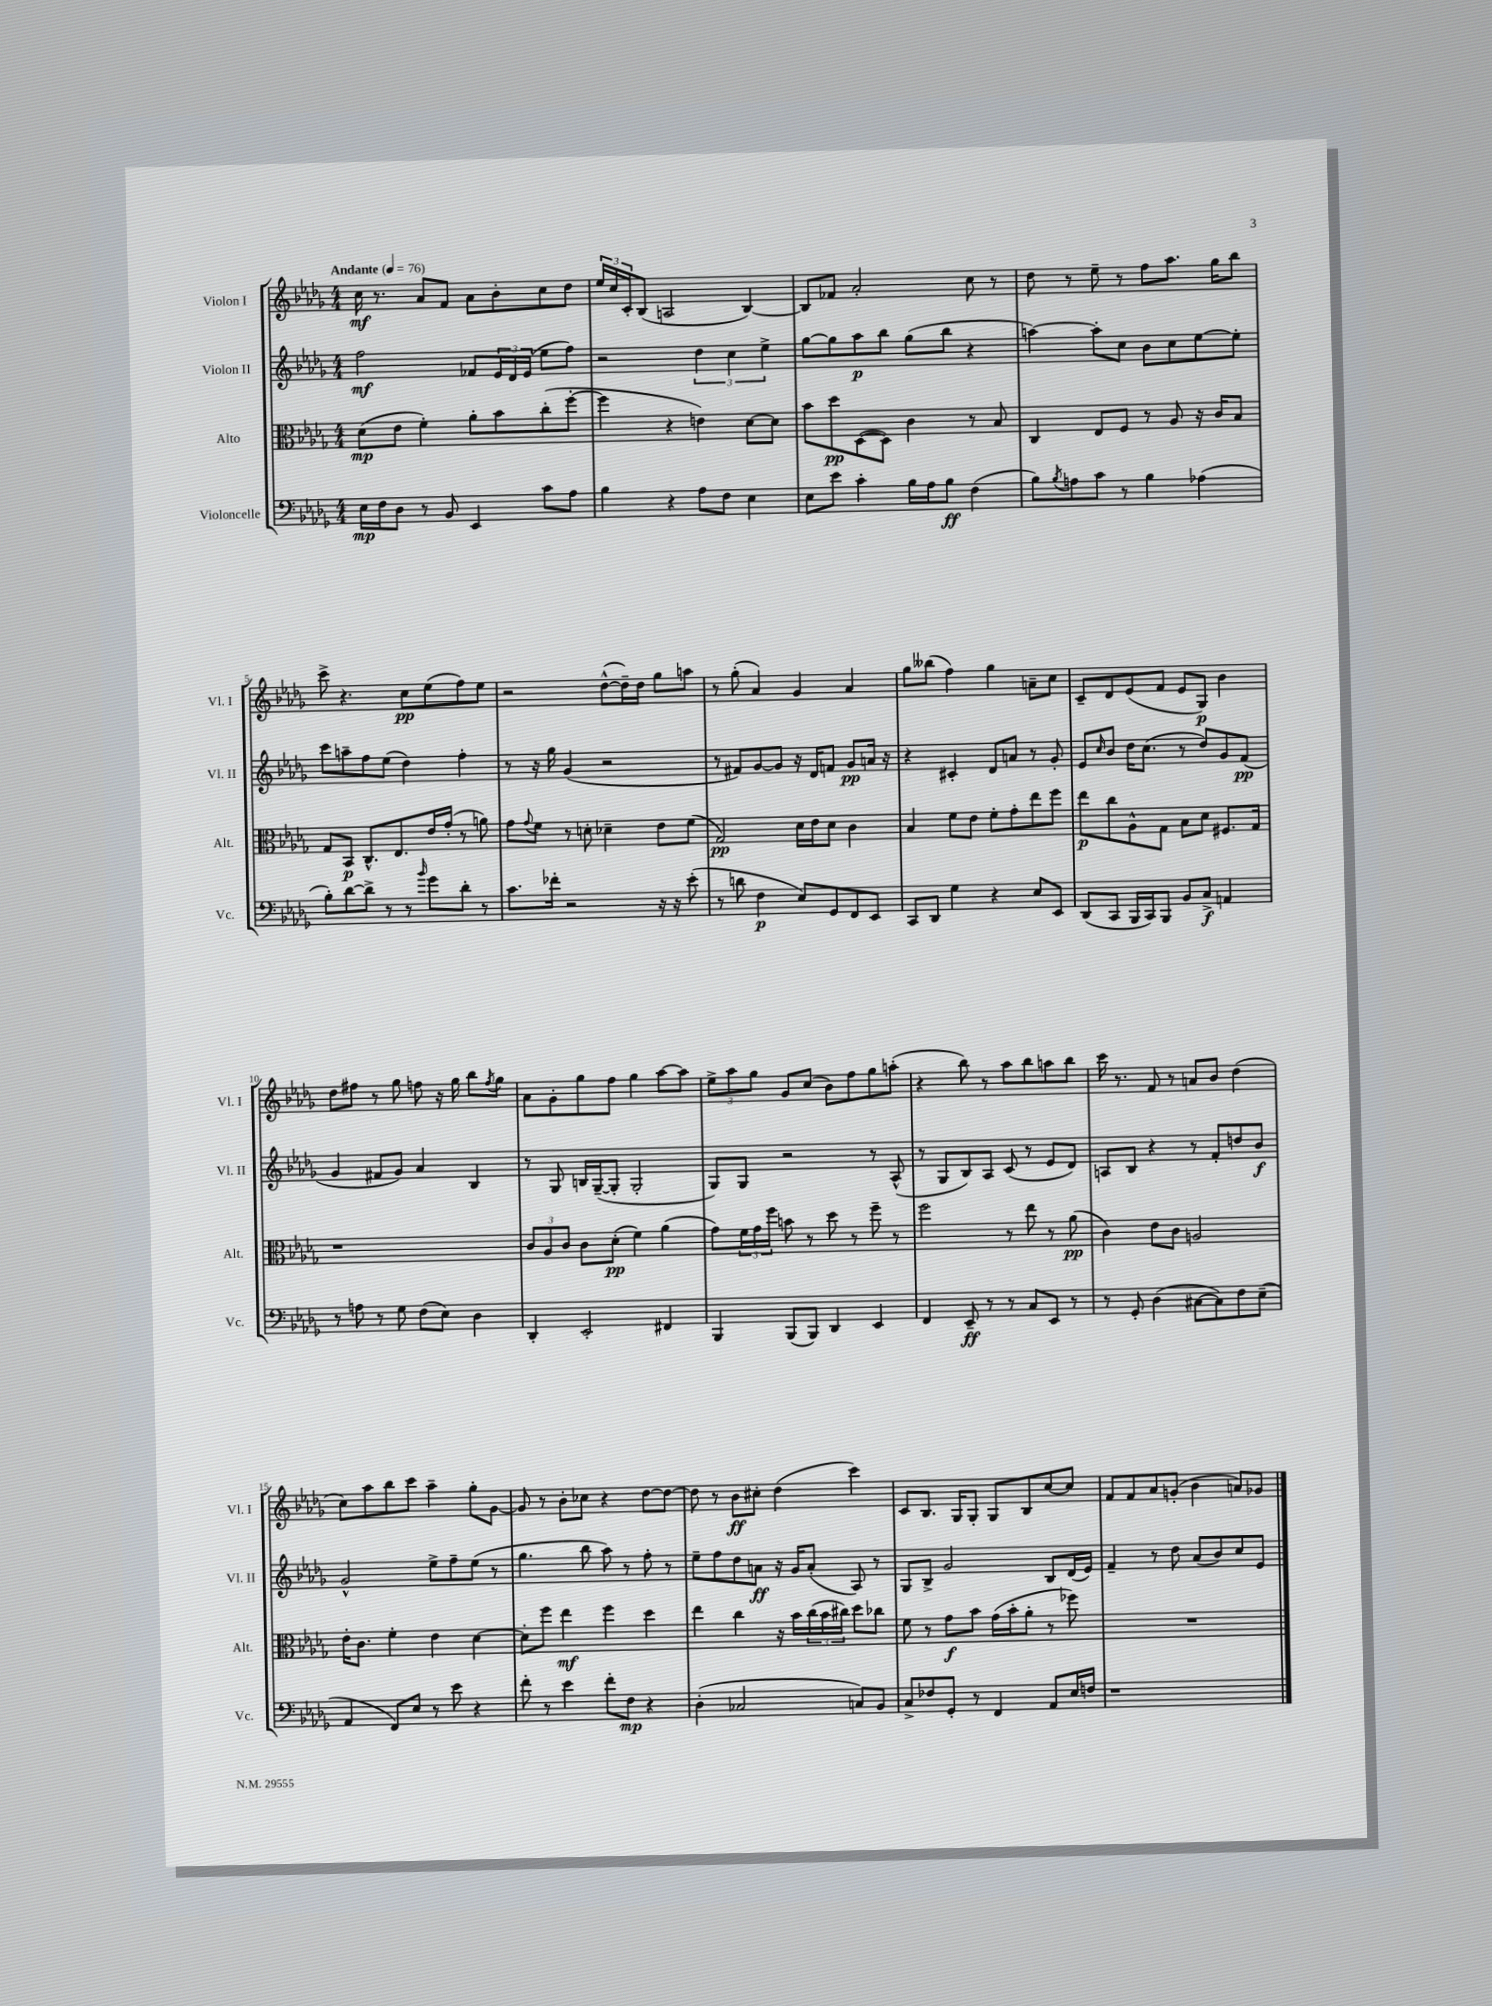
<<
\new StaffGroup <<
\new Staff = "s0" \with { instrumentName = "Violon I" shortInstrumentName = "Vl. I" } {
    \clef treble \key des \major \numericTimeSignature \time 4/4 \tempo "Andante" 4 = 76
    c''16\mf r8. aes'8 f'8 aes'8 bes'8-. c''8 des''8 |
    \tuplet 3/2 { ees''16 c''16 c'16-. } bes8( a2 bes4~) |
    bes8 fes'8 aes'2-. c''8 r8 |
    des''8 r8 ees''8-- r8 f''8 aes''8. ges''16 bes''8 |
    c'''8-> r4. c''8\pp ees''8( f''8) ees''8 |
    r2 des''8~-^( des''16--) des''16 ges''8 a''8 |
    r8 ges''8-.( aes'4) ges'4 aes'4 |
    ges''8 beses''8( f''4) ges''4 a'8-- c''8 |
    c'8-- des'8 ees'8( f'8 ees'8 ges8\p) bes'4 |
    des''8 fis''8 r8 ges''8 f''8 r16 ges''16 bes''8 \acciaccatura { f''8 } ges''8 |
    aes'8 ges'8-. ges''8 f''8 ges''4 aes''8~ aes''8 |
    \tuplet 3/2 { ees''8-> aes''8 ges''8 } ges'8 c''8( bes'8) f''8 ges''8 a''8-.( |
    r4 bes''8) r8 aes''8 bes''8 a''8 bes''8 |
    c'''16 r8. f'8 r8 a'8 bes'8 des''4( |
    c''8) aes''8 bes''8 c'''8 aes''4-- ges''8-. ges'8~ |
    ges'8 r8 bes'8-. ces''8 r4 des''8~ des''8~ |
    des''8 r8 bes'8\ff cis''8-. des''4( c'''4) |
    c'8 bes8. ges16 ges8-. ges8 bes8 c''8~ c''8 |
    f'8 f'8 aes'8 g'8-.( bes'4 a'8) ges'8 \bar "|." |
}
\new Staff = "s1" \with { instrumentName = "Violon II" shortInstrumentName = "Vl. II" } {
    \clef treble \key des \major \numericTimeSignature \time 4/4
    f''2\mf fes'8 \tuplet 3/2 { ees'16 des'16 ees'16( } ees''8 f''8) |
    r2 \tuplet 3/2 { des''4 c''4 ees''4-> } |
    ges''8~ ges''8 aes''8\p bes''8 ges''8( bes''8 r4 |
    a''4~) a''8-. c''8 bes'8 c''8 ees''8~ ees''8-. |
    c'''8 a''8-- f''8 ees''8( des''4) f''4-. |
    r8 r16 ges''16 ges'4( r2 |
    r8 fis'8) ges'8~ ges'8 r16 des'16 f'8 ges'8\pp a'16 r16 |
    r4 cis'4-. des'8 a'8 r8 ges'8-. |
    ees'8 \grace { c''16 } bes'8 des''16 c''8.( r8 des''8) ges'8 f'8\pp( |
    ges'4 fis'8 ges'8) aes'4 bes4 |
    r8 ges8 b16 ges16~--( ges8-. ges2-. |
    ges8) ges8 r2 r8 aes8-^( |
    r8 ges8 bes8) aes8 c'8( r8 ees'8 des'8) |
    a8 bes8 r4 r8 f'8-. d''8 bes'8\f |
    ges'2-^ ees''8-> f''8-- ees''8( r8 |
    ges''4. bes''8 aes''8) r8 f''8-. r8 |
    ees''8-- f''8 des''8 a'8\ff r16 ges'16 a'8-.( aes8) r8 |
    ges8 bes8-> ges'2 bes8 des'16( ees'16) |
    f'4-- r8 des''8 aes'8( bes'8) c''8 ees'8 \bar "|." |
}
\new Staff = "s2" \with { instrumentName = "Alto" shortInstrumentName = "Alt." } {
    \clef alto \key des \major \numericTimeSignature \time 4/4
    des'8\mp( ees'8 f'4-.) aes'8-. bes'8 c''8-.( f''8~-. |
    f''4 r4 e'4) des'8~ des'8 |
    bes'8 des''8\pp des8~( des8) c'4 r8 bes8 |
    c4 ees8 f8 r8 aes8 r16 c'16 bes8 |
    ges8 bes,8\p c8.-^ ees8. ees'16 ges'16-.( r8 a'8) |
    ges'8 \appoggiatura { ges'8 } f'8 r8 d'8-. des'4-- ees'8 f'8( |
    ges2\pp) des'16 ees'16 des'8 c'4 |
    bes4 f'8 ees'8 f'8-. ges'8-. ees''8 f''8 |
    ees''8\p c''8 aes8-^ ges8 bes8 des'8 fis8. ges16 |
    r1 |
    \tuplet 3/2 { c'8 aes8 c'8 } c'8 des'8-.\pp( f'4) aes'4( |
    ges'8) \tuplet 3/2 { f'16 ges'16 f''16 } b'8 r8 des''8 r8 f''8-- r8 |
    f''2 r8 ees''8 r8 aes'8\pp( |
    c'4) ees'8 c'8 a2 |
    ees'16-. c'8. f'4-. ees'4 des'4~ |
    des'8-. f''8 ees''4\mf f''4 des''4 |
    ees''4 c''4 r16 bes'16 \tuplet 3/2 { c''16( bes'16 cis''16) } des''8 ces''8 |
    f'8 r8 ges'8\f bes'8 ges'16( bes'16-. aes'8-. r8 fes''8) |
    R1 \bar "|." |
}
\new Staff = "s3" \with { instrumentName = "Violoncelle" shortInstrumentName = "Vc." } {
    \clef bass \key des \major \numericTimeSignature \time 4/4
    ees16\mp f16 des8 r8 bes,8 ees,4 c'8 aes8 |
    bes4 r4 aes8 f8 ees4 |
    ees8 ees'8 c'4-. bes16 aes16 bes8\ff f4( |
    bes8) \acciaccatura { bes8 } a8 c'8 r8 bes4 aes4( |
    bes8-.) des'8~ des'8-> r8 r8 \grace { bes'16 } ges'8 des'8-. r8 |
    c'8. fes'16-. r2 r16 r16 ees'8-.( |
    r8 d'8 f4\p ees8) ges,8 f,8 ees,8 |
    c,8 des,8 ges4 r4 ees8 ees,8 |
    des,8( c,8 bes,,16 c,16) bes,,8 bes,8 c8->\f a,4 |
    r8 a8 r8 ges8 f8( ees8) des4 |
    des,4-. ees,2-. fis,4 |
    bes,,4 bes,,8( bes,,8) des,4 ees,4 |
    f,4 ees,8--\ff r8 r8 c8 ees,8 r8 |
    r8 ges,8-. des4( cis8~ cis8) f8 ees8--( |
    aes,4 f,8) ees8 r8 ees'8 r4 |
    f'8-. r8 ees'4 f'8-. f8\mp r4 |
    des4-.( ces2 c8) bes,8 |
    c8-> fes8 ges,8-. r8 f,4 aes,8 ees16 f16 |
    r1 \bar "|." |
}
>>
>>
